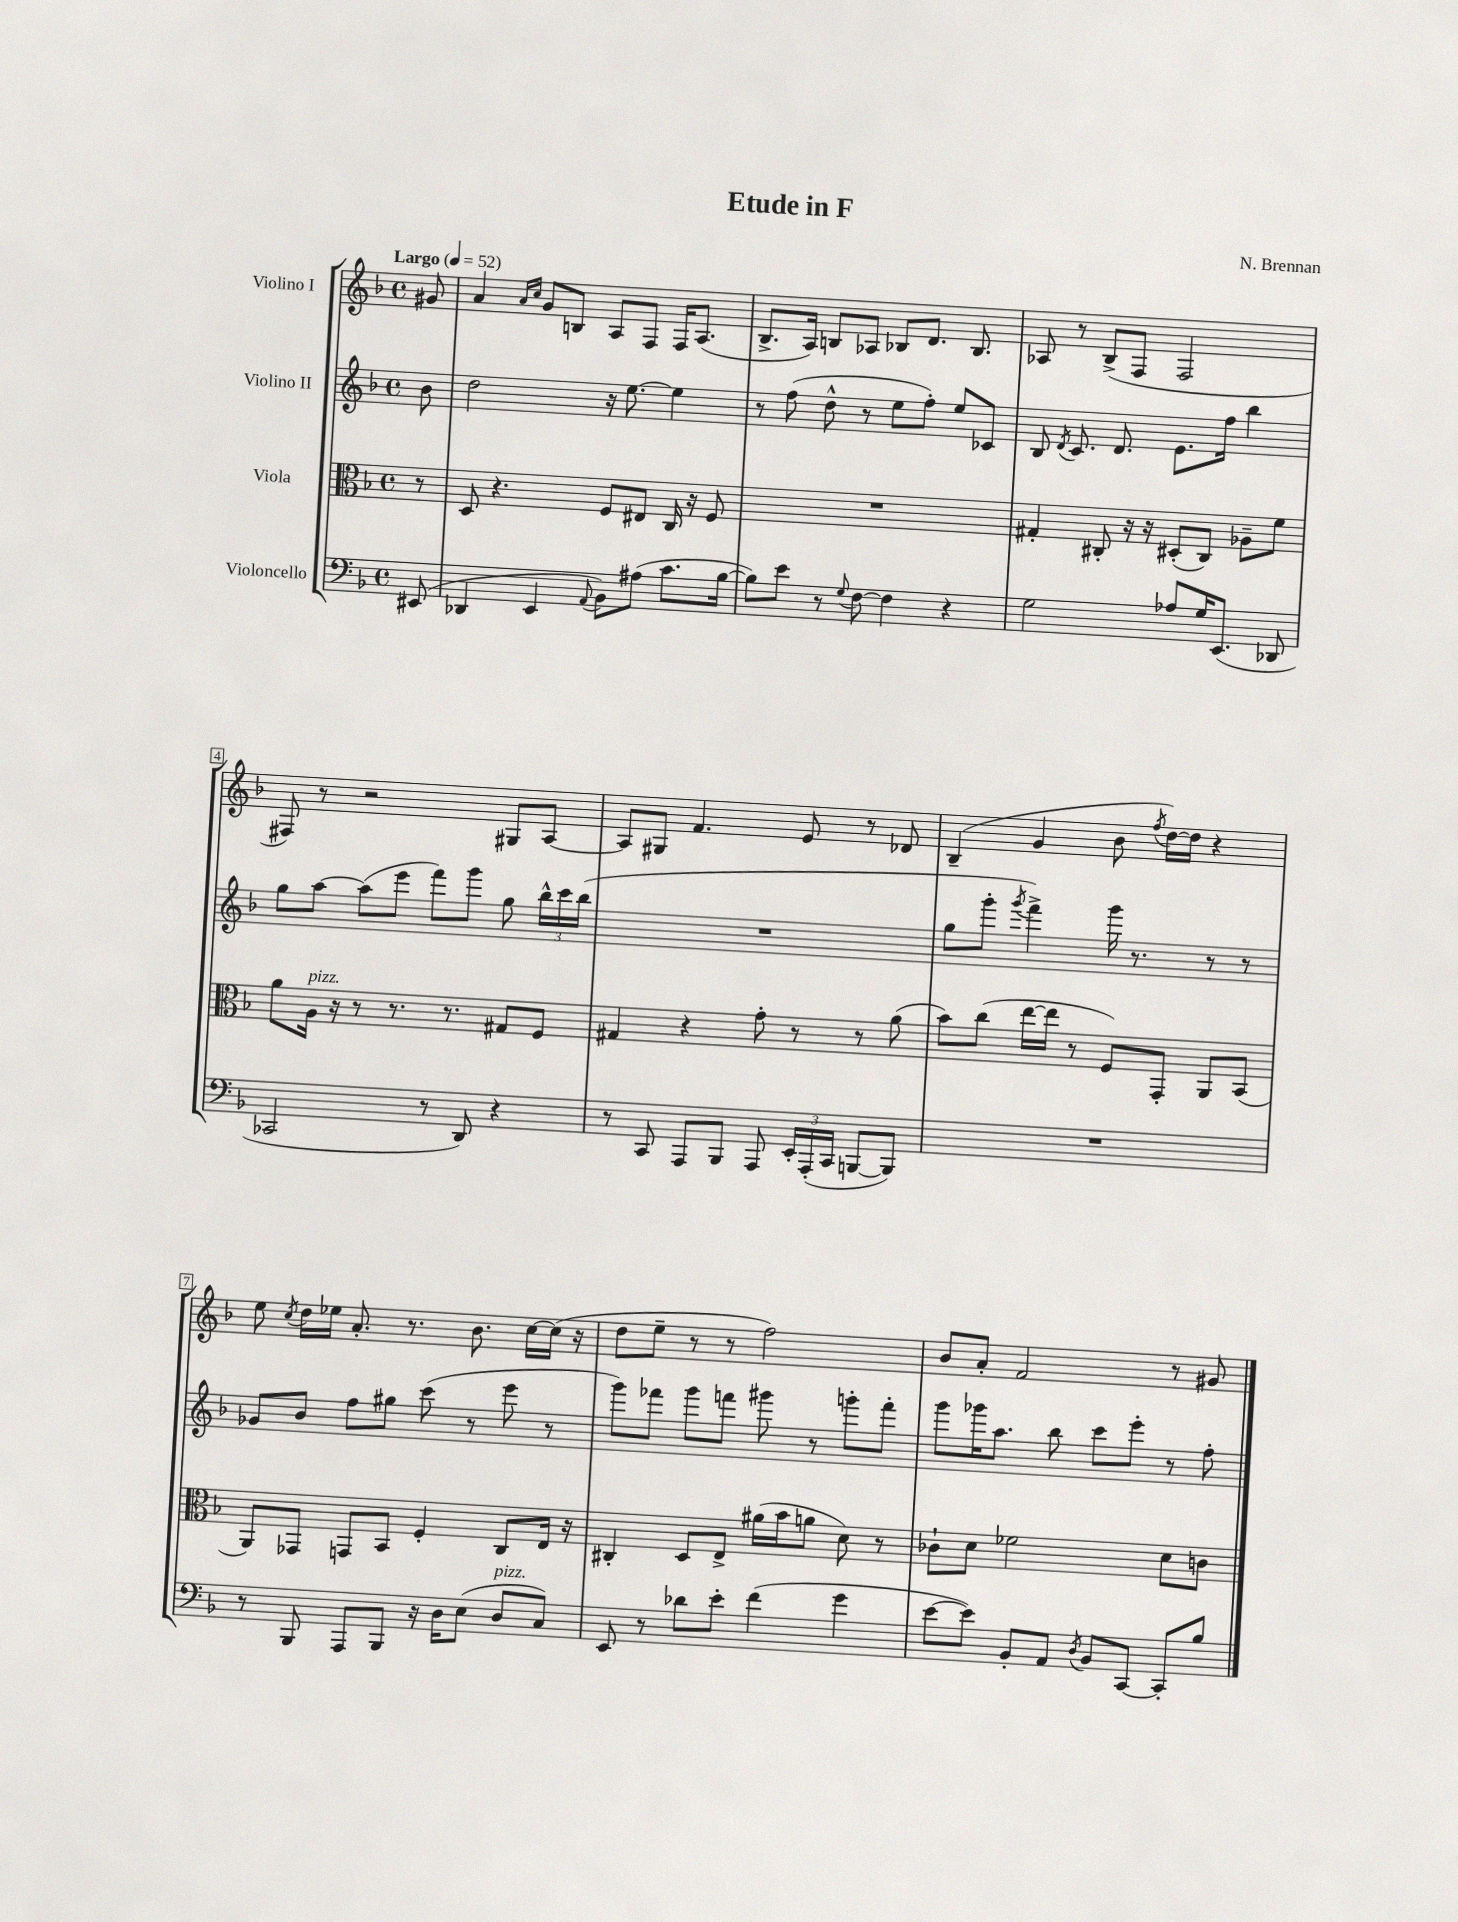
\header { title = "Etude in F" composer = "N. Brennan" }
<<
\new StaffGroup <<
\new Staff = "s0" \with { instrumentName = "Violino I" } {
    \clef treble \key f \major \defaultTimeSignature \time 4/4 \partial 8 \tempo "Largo" 4 = 52
    \autoBeamOff gis'8 |
    a'4 \grace { a'16[ c''16] } g'8[ b8] a8[ f8] f16[ a8.]( |
    bes8.[-> a16]) b8[ aes8] bes8[ d'8.] bes8. |
    aes8 r8 bes8[->( f8] f2 |
    fis8) r8 r2 gis8[ a8]~ |
    a8[ gis8] f'4. e'8 r8 des'8 |
    bes4--( g'4 bes'8 \acciaccatura { f''8 } d''16[~) d''16] r4 |
    e''8 \acciaccatura { c''8 } d''16[ ees''16] a'8.-. r8. bes'8. c''16[~ c''16]( r16 |
    d''8[ e''8]-- r8 r8 f''2) |
    bes'8[ a'8]-. f'2 r8 gis'8 \bar "|." |
}
\new Staff = "s1" \with { instrumentName = "Violino II" } {
    \clef treble \key f \major \defaultTimeSignature \time 4/4 \partial 8
    \autoBeamOff bes'8 |
    d''2 r16 e''8.~ e''4 |
    r8 f''8( d''8-^ r8 e''8[ f''8]-.) e''8[ ces'8] |
    bes8 \acciaccatura { d'8 } c'8. d'8. e'8.[ f''16] bes''4 |
    g''8[ a''8]~ a''8[( e'''8] f'''8[) g'''8] g''8 \tuplet 3/2 { bes''16[-^ c'''16 bes''16]( } |
    R1 |
    g''8[ g'''8]-. \acciaccatura { g'''8 } f'''4->) g'''16 r8. r8 r8 |
    ges'8[ bes'8] f''8[ gis''8] c'''8( r8 e'''8 r8 |
    g'''8[) fes'''8] g'''8[ f'''8] gis'''8 r8 g'''8[-. f'''8]-. |
    g'''8[ ges'''16 a''8.] bes''8 c'''8[ e'''8]-. r8 f''8-. \bar "|." |
}
\new Staff = "s2" \with { instrumentName = "Viola" } {
    \clef alto \key f \major \defaultTimeSignature \time 4/4 \partial 8
    \autoBeamOff r8 |
    d8 r4. f8[ eis8] c16 r16 f8 |
    R1 |
    gis4-. cis8-. r16 r16 dis8[-.( cis8]) aes8[-- f'8] |
    a'8[ a16]^\markup { \italic "pizz." } r16 r8 r8. r8. gis8[ f8] |
    gis4 r4 g'8-. r8 r8 a'8( |
    bes'8[) c''8]( e''16[~ e''16] r8 f8[) g,8]-. a,8[ bes,8]( |
    a,8[) ges,8] g,8[ bes,8] f4-. c8[ e16] r16 |
    cis4-. d8[ e8]-> ais'16[( bes'16 a'8] d'8) r8 |
    ces'8[-! d'8] fes'2 d'8[ c'8] \bar "|." |
}
\new Staff = "s3" \with { instrumentName = "Violoncello" } {
    \clef bass \key f \major \defaultTimeSignature \time 4/4 \partial 8
    \autoBeamOff eis,8( |
    des,4 e,4 \appoggiatura { a,8 } bes,8[) ais8]( c'8.[ bes16]~ |
    bes8[) e'8] r8 \appoggiatura { g8 } f8~ f4 r4 |
    g2 aes8[ g16 e,8.]( des,8 |
    ces,2 r8 d,8) r4 |
    r8 c,8 a,,8[ bes,,8] a,,8 \tuplet 3/2 { e,16[-. a,,16-.( c,16] } b,,8[~ b,,8]) |
    R1 |
    r8 bes,,8 a,,8[ bes,,8] r16 d16[ e8]( d8[^\markup { \italic "pizz." } c8]) |
    e,8 r8 des'8[ e'8]-. f'4( g'4 |
    e'8[~ e'8]) bes,8[-. a,8] \acciaccatura { d8 } bes,8[ c,8]~ c,8[-. bes8] \bar "|." |
}
>>
>>
\layout { \context { \Score \override BarNumber.stencil = #(make-stencil-boxer 0.1 0.3 ly:text-interface::print) } }
